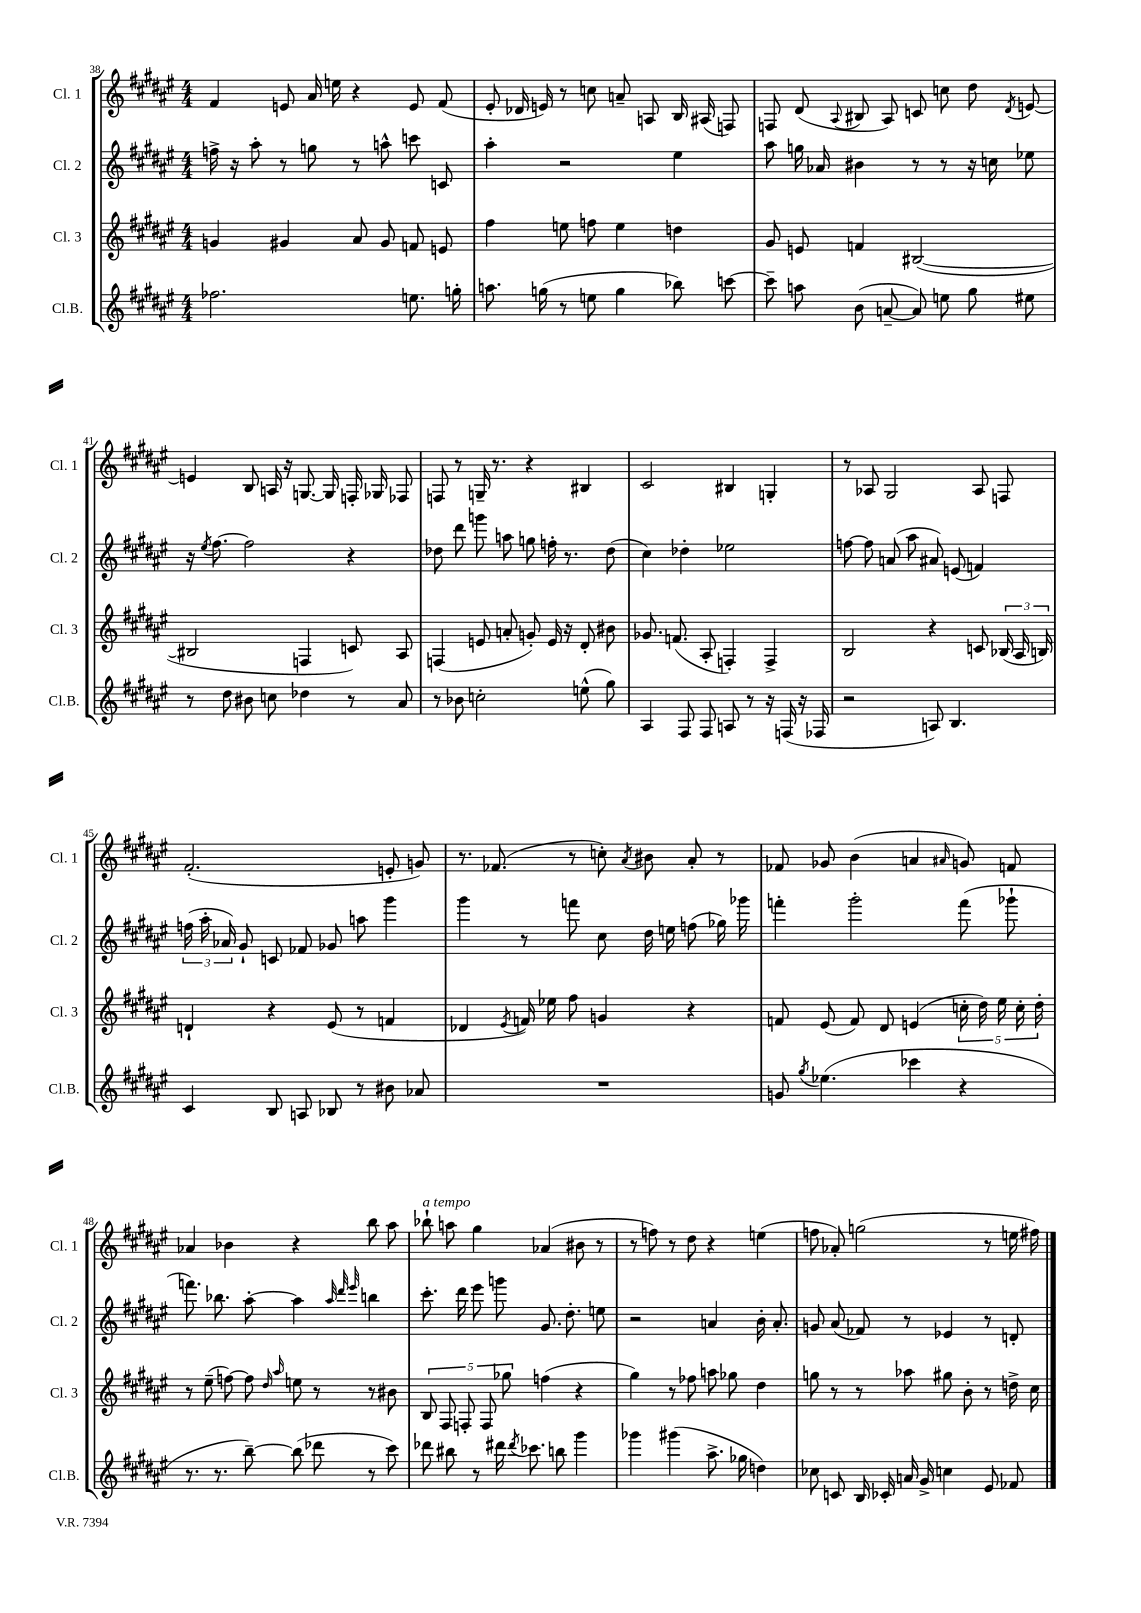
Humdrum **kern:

**kern	**kern	**kern	**kern
*part4	*part3	*part2	*part1
*staff4	*staff3	*staff2	*staff1
*I"Cl.B.	*I"Cl. 3	*I"Cl. 2	*I"Cl. 1
*I'Cl.B.	*I'Cl. 3	*I'Cl. 2	*I'Cl. 1
*clefG2	*clefG2	*clefG2	*clefG2
*k[f#c#g#d#a#e#]	*k[f#c#g#d#a#e#]	*k[f#c#g#d#a#e#]	*k[f#c#g#d#a#e#]
*M4/4	*M4/4	*M4/4	*M4/4
=38	=38	=38	=38
2.ff-X\	4gn/	16ffn^\	4f#/
.	.	16r	.
.	.	8aa#'\	.
.	4g#X/	8r	8en/
.	.	8ggn\	16a#/
.	.	.	16een\
.	8a#/	8r	4r
.	8g#/	8aan^^\	.
8.een\	8fn/	8cccn\	8e/
.	8en/	8cn/	(8f#/
16ggn'\	.	.	.
=39	=39	=39	=39
8.aan\	4ff#\	4aa#'\	8e#'/
.	.	.	16d-X/
(16ggn\	.	.	16en/)
8r	8een\	2r	8r
8een\	8ffn\	.	8ccn\
4gg\	4ee\	.	8an~/
.	.	.	8An/
8bb-X\)	4ddn\	4ee#\	16B/
.	.	.	(16A#X/
[8cccn\	.	.	8Fn/)
=40	=40	=40	=40
8ccc~\]	8g#/	8aa#\	8Fn/
8aan\	8en/	16ggn\	(8d#/
.	.	16a-X/	.
.	.	.	8qqA#/
(8b\	4fn/	4b#X\	8B#X/
[8an~/	.	.	8A#/)
8a/])	([2B#X/	8r	8cn/
8een\	.	8r	8ccn\
8gg#\	.	16r	8dd#\
.	.	16ccn\	.
.	.	.	8qd#/
8ee#X\	.	8ee-X\	[8en/
!!LO:LB:g=z
=41	=41	=41	=41
8r	2B#X/]	16r	4en/]
.	.	8qee#/	.
.	.	[8.ff#\	.
8dd#\	.	.	.
8b#X\	.	2ff#\]	8B/
8ccn\	.	.	16An/
.	.	.	16r
4dd-X\	4Fn/	.	[8.Gn/
.	.	.	16G/]
8r	8cn/)	4r	16Fn'/
.	.	.	16G-X/
8a#/	8A#/	.	8F-X/
=42	=42	=42	=42
8r	(4Fn/	8dd-X\	8Fn/
8b-X\	.	8ddd#\	8r
2ccn'\	8en/	8gggn\	16Gn~/
.	.	.	8.r
.	8an'/	8aan\	.
.	8gn'/)	8ggn\	4r
.	16e/	16ffn'\	.
.	16r	8.r	.
(8een^^\	8d#'/	.	4B#X/
8gg#\)	8b#X\	(8dd-\	.
=43	=43	=43	=43
4A#/	8.g-X/	4cc#\)	2c#/
.	(8.fn/	.	.
8F#/	.	4dd-X'\	.
8F#/	8A#'/	.	.
8An/	4Fn'/)	2ee-X\	4B#X/
8r	.	.	.
16r	4F^/	.	4Gn'/
(16Fn/	.	.	.
16r	.	.	.
16F-X/	.	.	.
=44	=44	=44	=44
2r	2B/	[8ffn\	8r
.	.	8ff\]	8A-X/
.	.	(8an/	2G#/
.	.	8aa#\	.
8An/)	4r	8a#X/)	.
4.B/	.	(8en/	.
.	8cn/	4fn/)	8A-/
.	(24B-X/	.	8Fn/
.	24A#/	.	.
.	24Bn/)	.	.
!!LO:LB:g=z
=45	=45	=45	=45
4c#/	4dn`/	(24ffn\	(2.f#'/
.	.	24aa#'\	.
.	.	24a-X/)	.
.	.	8g#`/	.
8B/	4r	8cn/	.
8An/	.	8f-X/	.
8B-X/	(8e#/	8g-X/	.
8r	8r	8aan\	.
8b#X\	4fn/	4ggg#\	8en'/
8a-X/	.	.	8gn/)
=46	=46	=46	=46
1r	4d-X/	4ggg#\	8.r
.	.	.	(8.f-X/
.	8qe#/	.	.
.	16fn/)	8r	.
.	16ee-X\	.	.
.	8ff#\	8fffn\	8r
.	4gn/	8cc#\	8ccn'\)
.	.	.	8qa#/
.	.	16dd#\	8b#X\
.	.	16een\	.
.	4r	(8ffn\	8a#'/
.	.	16gg-X\)	8r
.	.	16ggg-X\	.
=47	=47	=47	=47
8gn/	8fn/	4fffn'\	8f-X/
8qgg#/	.	.	.
(4.ee-X\	(8e#/	.	8g-X/
.	8f/)	2ggg#'\	(4b\
.	8d#/	.	.
4ccc-X\	(4en/	.	4an/
.	.	.	16qqa#X/
4r	20ccn'\	(8fff\	8gn/)
.	20dd#\)	.	.
.	20ee#\	.	.
.	.	8ggg-X`\	8fn/
.	20cc'\	.	.
.	20dd#'\	.	.
!!LO:LB:g=z
=48	=48	=48	=48
8.r	8r	8.fffn\)	4a-X/
.	(8ee#~\	.	.
8.r	.	8.bb-X\	.
.	[8ffn\)	.	4b-X\
[8bb~\)	8ff\]	[8aa#'\	.
.	16qqdd#/	.	.
.	16qqaa#/	.	.
(8bb\]	8een\	4aa#\]	4r
8ddd-X\	8r	.	.
.	.	32qqaa#/	.
.	.	32qqddd#/	.
.	.	32qqeee#/	.
8r	8r	4bbn\	8bb\
8ccc#\)	8b#X\	.	8aa#\
=49	=49	=49	=49
!	!	!	!LO:TX:a:i:t=a tempo
8ddd-X\	10B/	8.ccc#'\	8bb-X`\
.	10F#/	.	.
8bb#X\	.	.	8aan\
.	.	16ddd#\	.
.	10Fn'/	.	.
8r	.	8eee#\	4gg#\
.	10F/	.	.
16ddd#X\	.	8gggn\	.
.	10gg-X\	.	.
8qddd#/	.	.	.
8.ccc-X\	.	.	.
.	(4ffn\	8.g#/	(4a-X/
8bbn\	.	.	.
.	.	8.dd#'\	.
4ggg#\	4r	.	8b#X\
.	.	8een\	8r
=50	=50	=50	=50
4ggg-X\	4gg#\)	2r	8r
.	.	.	8ffn\)
(4ggg#X\	8r	.	8r
.	8ff-X\	.	8dd#\
8.aa#^\	8aan\	4an/	4r
.	8gg-X\	.	.
16gg-X\	.	.	.
4ddn\)	4dd#\	16b'\	(4een\
.	.	8.a'/	.
=51	=51	=51	=51
8cc-X\	8ggn\	8gn/	8ffn\
8cn/	8r	(8a#/	8a-X'/)
16B/	8r	8f-X/)	(2ggn\
16c-X'/	.	.	.
16an/	8aa-X\	8r	.
16g#^/	.	.	.
4ccn\	8gg#X\	4e-X/	.
.	8b'\	.	.
8e#/	8r	8r	8r
8f-X/	16ddn^\	8dn'/	16een\
.	16cc#\	.	16ff#X\)
==	==	==	==
*-	*-	*-	*-
